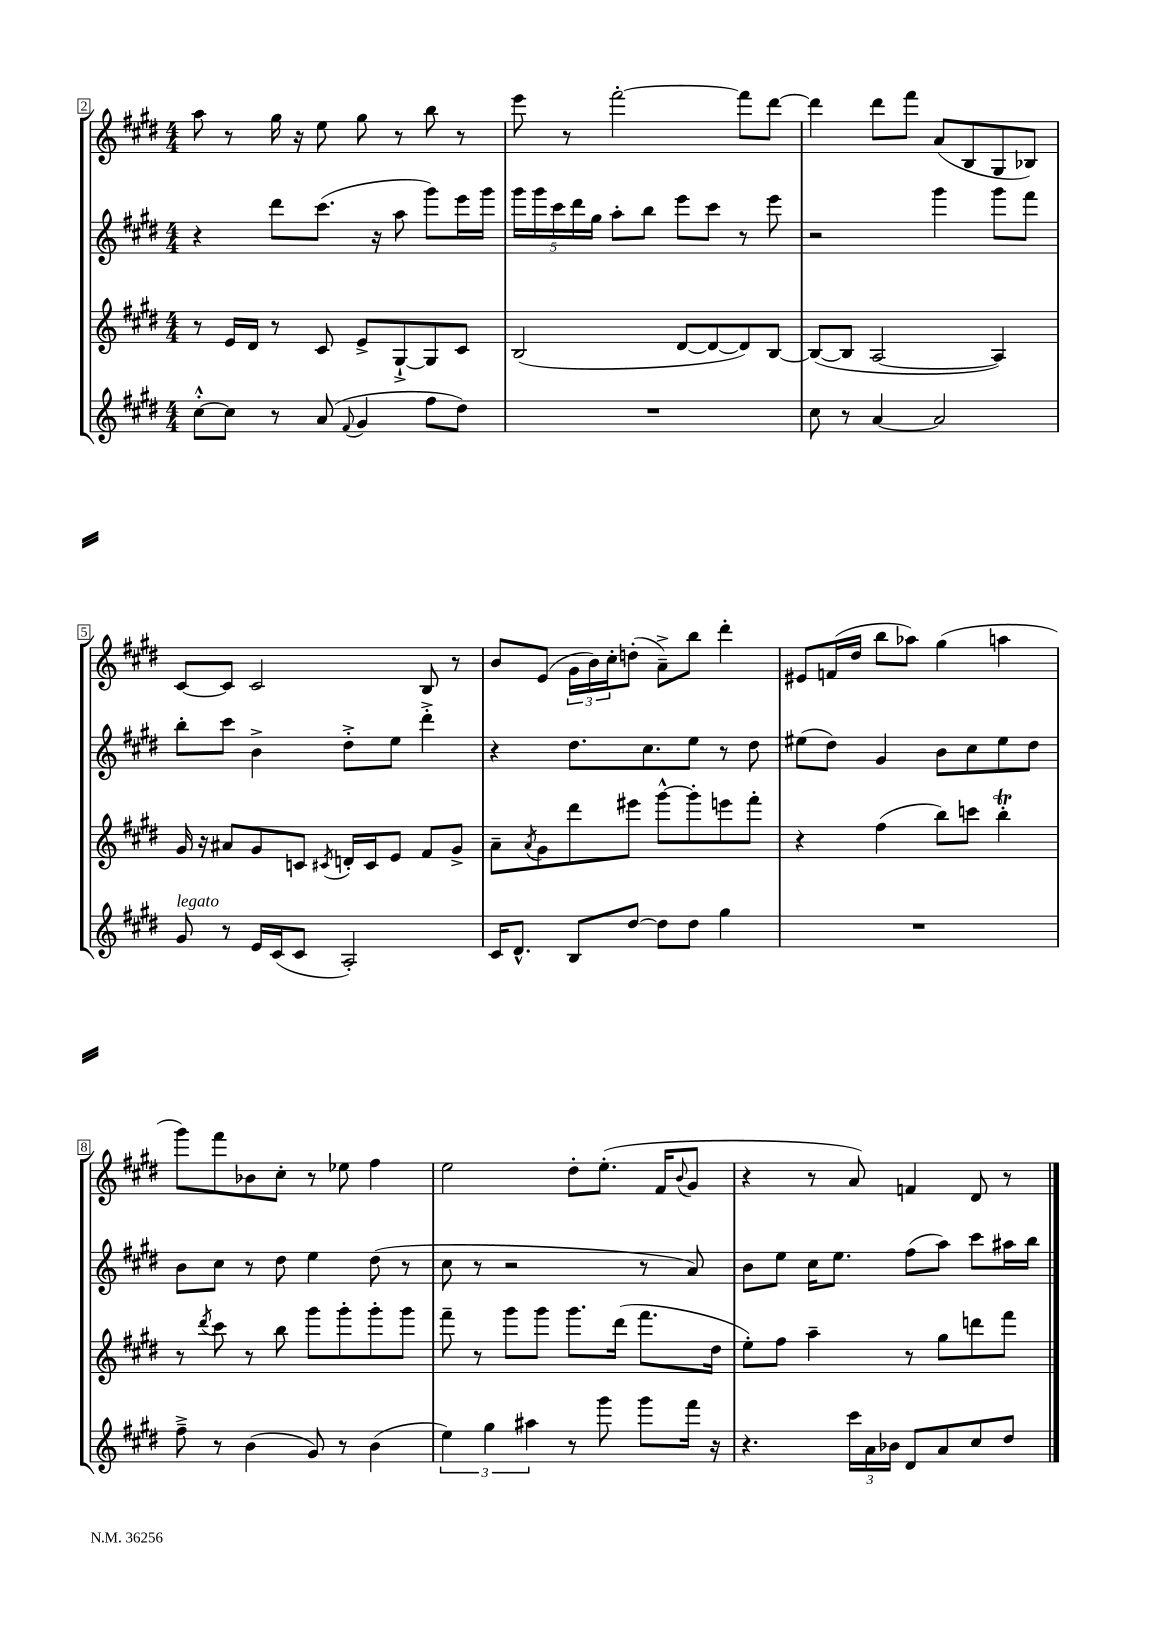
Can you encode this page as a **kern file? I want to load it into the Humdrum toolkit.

**kern	**kern	**kern	**kern
*part4	*part3	*part2	*part1
*staff4	*staff3	*staff2	*staff1
*clefG2	*clefG2	*clefG2	*clefG2
*k[f#c#g#d#]	*k[f#c#g#d#]	*k[f#c#g#d#]	*k[f#c#g#d#]
*M4/4	*M4/4	*M4/4	*M4/4
=2	=2	=2	=2
[8cc#'^^\L	8r	4r	8aa\
8cc#\J]	16e/LL	.	8r
.	16d#/JJ	.	.
8r	8r	8ddd#\L	16gg#\
.	.	.	16r
(8a/	8c#/	(8.ccc#\J	8ee\
8qqf#/	.	.	.
4g#/	8e^/L	.	8gg#\
.	.	16r	.
.	[8G#`^/	8aa\	8r
8ff#\L	8G#/]	8ggg#\L)	8bb\
8dd#\J)	8c#/J	16eee\L	8r
.	.	16ggg#\JJ	.
=3	=3	=3	=3
1r	(2B/	20ggg#\LL	8eee\
.	.	20ggg#\	.
.	.	20ccc#\	.
.	.	.	8r
.	.	20ddd#\	.
.	.	20gg#\JJ	.
.	.	8aa'\L	[2fff#'\
.	.	8bb\J	.
.	[8d#/L	8eee\L	.
.	8d#/_	8ccc#\J	.
.	8d#/])	8r	8fff#\L]
.	[8B/J	8eee\	[8ddd#\J
=4	=4	=4	=4
8cc#\	(8B/L_	2r	4ddd#\]
8r	8B/J]	.	.
[4a/	[2A/	.	8ddd#\L
.	.	.	8fff#\J
2a/]	.	4ggg#\	(8a/L
.	.	.	8B/
.	4A/])	8ggg#\L	8G#/
.	.	8fff#\J	8B-X/J)
!!LO:LB:g=z
=5	=5	=5	=5
!LO:TX:a:i:t=legato	!	!	!
8g#/	16g#/	8bb'\L	[8c#/L
.	16r	.	.
8r	8a#X/L	8ccc#\J	8c#/J]
16e/LL	8g#/	4b^\	2c#/
(16c#/J	.	.	.
8c#/J	8cn/J	.	.
.	8qc#X/	.	.
2A'/)	16dn'/LL	8dd#'^\L	.
.	16c#/J	.	.
.	8e/J	8ee\J	.
.	8f#/L	4ddd#'^\	8B/
.	8g#^/J	.	8r
=6	=6	=6	=6
16c#/KL	8a~\L	4r	8b/L
8.d#^^/J	.	.	.
.	8qa/	.	.
.	8g#\	.	(8e/J
8B/L	8ddd#\	8.dd#\L	24g#\LL
.	.	.	24b\)
.	.	.	24cc#'\J
[8dd#/J	8eee#X\J	.	(8ddn'\J
.	.	8.cc#\	.
8dd#\L]	[8ggg#^^\L	.	8a~^\L)
8dd#\J	8ggg#'\]	8ee\J	8bb\J
4gg#\	8eeen\	8r	4ddd#'\
.	8fff#'\J	8dd#\	.
=7	=7	=7	=7
1r	4r	(8ee#X\L	8e#X/L
.	.	8dd#\J)	(16fn/L
.	.	.	16dd#/JJ
.	(4ff#\	4g#/	8bb\L
.	.	.	8aa-X\J)
.	8bb\L)	8b\L	(4gg#\
.	8cccn\J	8cc#\	.
.	4bbT'\	8ee#\	4aan\
.	.	8dd#\J	.
!!LO:LB:g=z
=8	=8	=8	=8
8ff#~^\	8r	8b\L	8ggg#\L)
.	8qddd#/	.	.
8r	8ccc#\	8cc#\J	8fff#\
(4b\	8r	8r	8b-X\
.	8bb\	8dd#\	8cc#'\J
8g#/)	8ggg#\L	4ee\	8r
8r	8ggg#'\	.	8ee-X\
(4b\	8ggg#'\	(8dd#\	4ff#\
.	8ggg#\J	8r	.
=9	=9	=9	=9
6ee\)	8fff#~\	8cc#\	2ee\
.	8r	8r	.
6gg#\	.	.	.
.	8ggg#\L	2r	.
6aa#X\	.	.	.
.	8ggg#\J	.	.
8r	8.ggg#\L	.	8dd#'\L
8ggg#\	.	.	(8.ee'\J
.	(16ddd#\Jk	.	.
8ggg#\L	8.fff#\L	8r	.
.	.	.	16f#/KL
.	.	.	8qqb/
16fff#\Jk	.	8a/)	8g#/J
16r	16dd#\Jk	.	.
=10	=10	=10	=10
4.r	8ee'\L)	8b\L	4r
.	8ff#\J	8ee\J	.
.	4aa~\	16cc#\KL	8r
.	.	8.ee\J	.
24ccc#\LL	.	.	8a/)
24a\	.	.	.
24b-X\JJ	.	.	.
8d#/L	8r	(8ff#\L	4fn/
8a/	8gg#\L	8aa\J)	.
8cc#/	8dddn\	8ccc#\L	8d#/
8dd#/J	8fff#\J	16aa#X\L	8r
.	.	16bb\JJ	.
==	==	==	==
*-	*-	*-	*-
